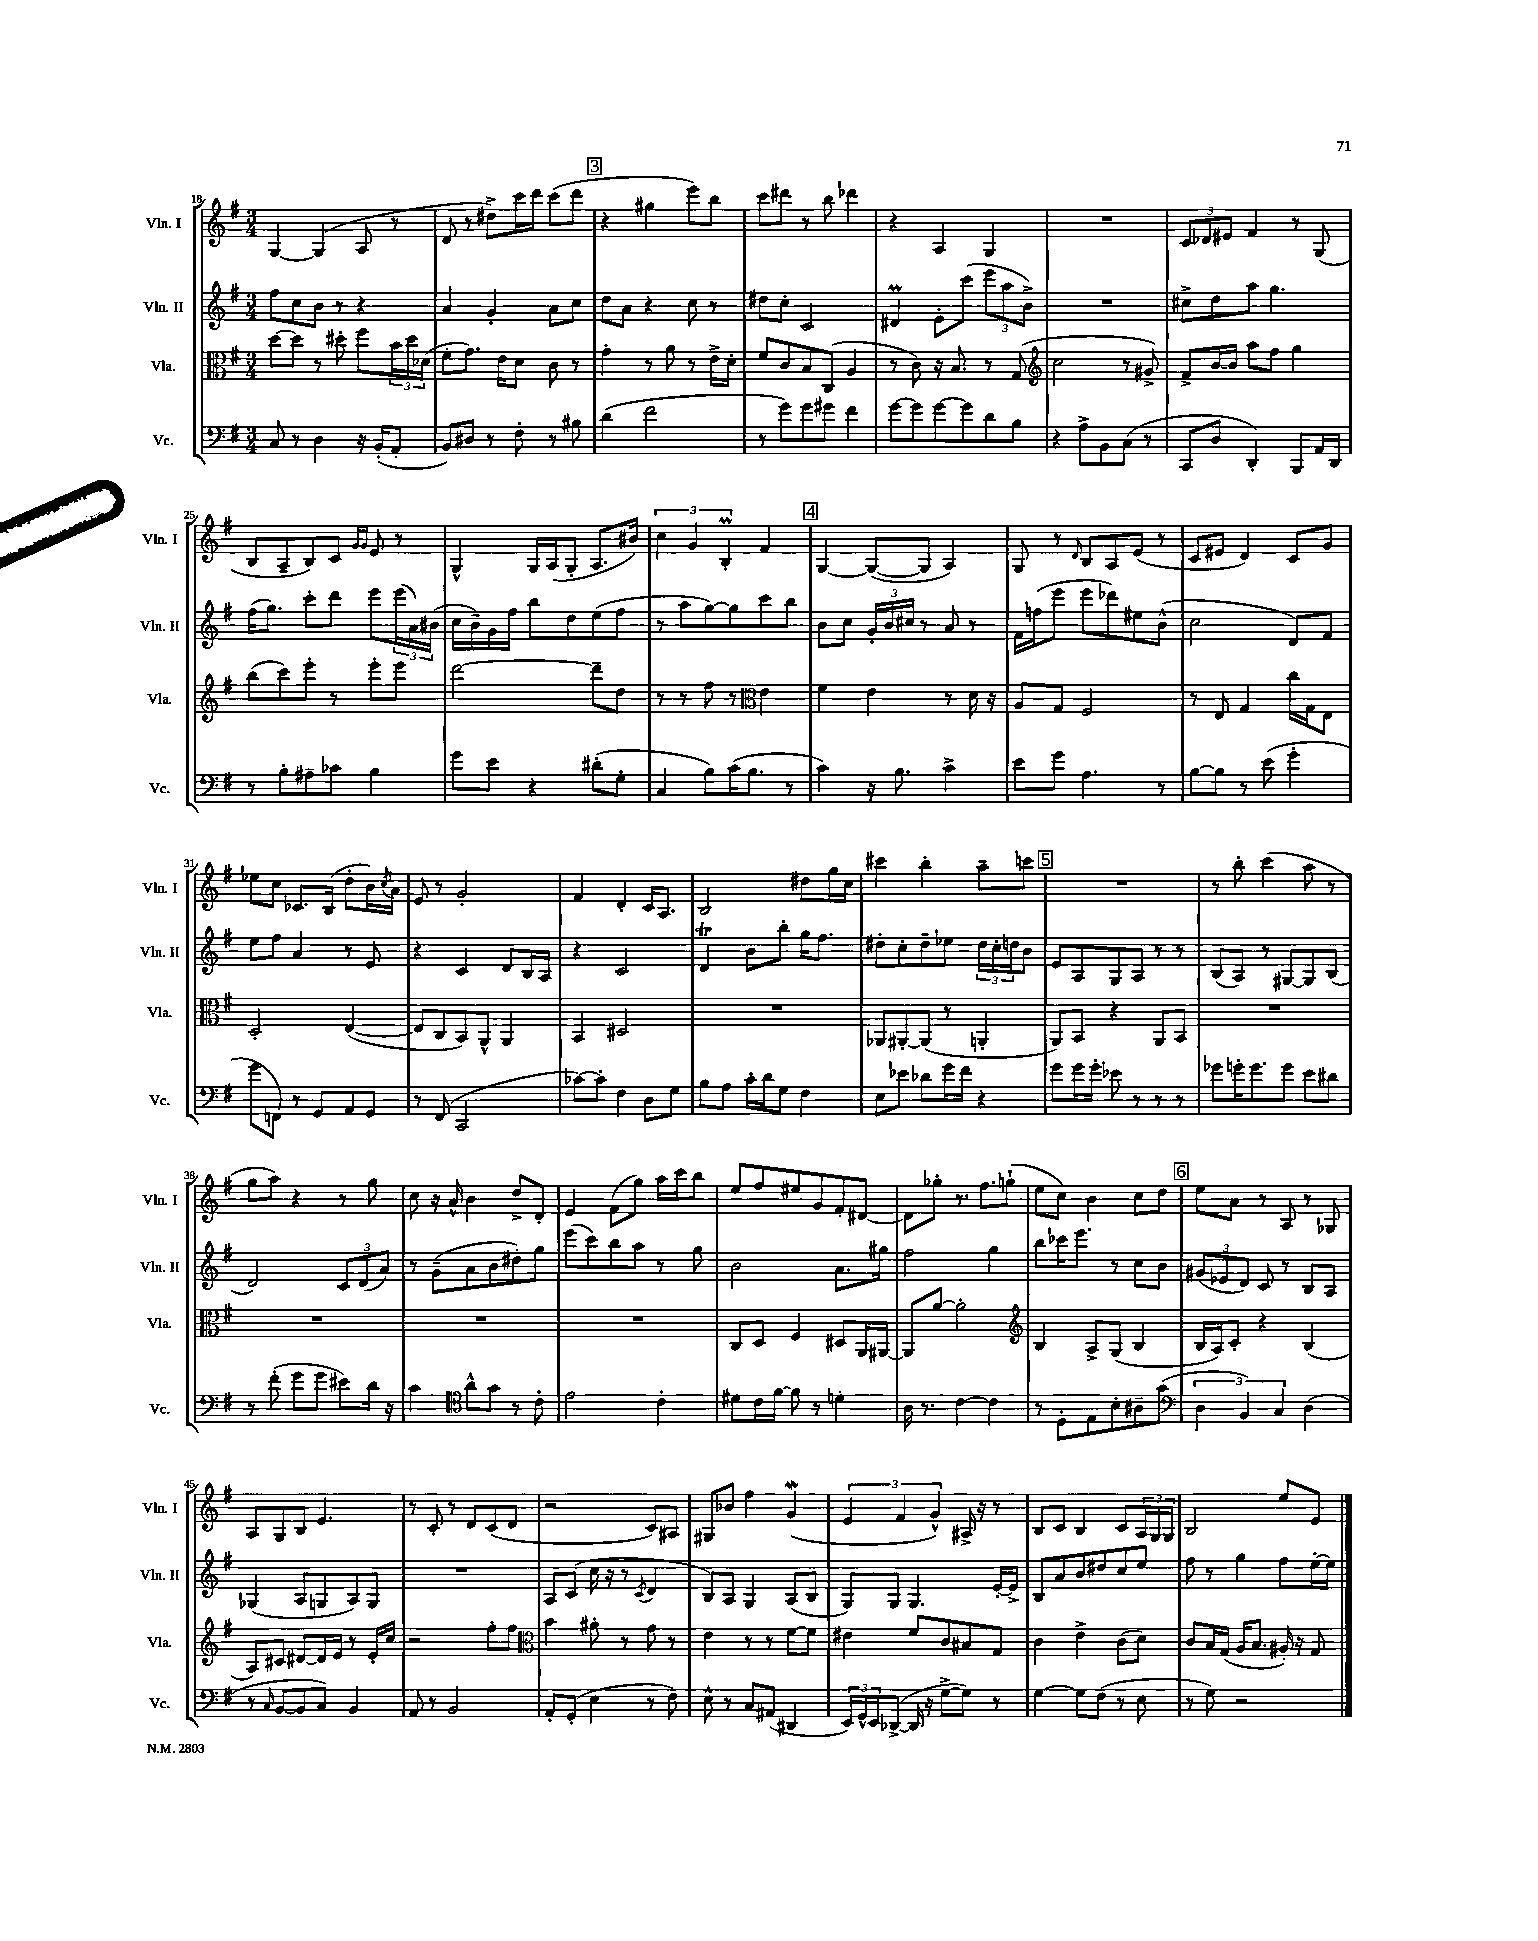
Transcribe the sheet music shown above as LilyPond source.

<<
\new StaffGroup <<
\new Staff = "s0" \with { instrumentName = "Vln. I" shortInstrumentName = "Vln. I" } {
    \clef treble \key g \major \numericTimeSignature \time 3/4
    g4~ g4( a8 r8 |
    d'8 r8 dis''8->) c'''16 d'''16 c'''8( d'''8 |
    \mark \markup { \box "3" } r4 gis''4 e'''8) b''8 |
    c'''8 dis'''8 r8 b''8 des'''4 |
    r4 a4 g4 |
    R2. |
    \tuplet 3/2 { c'8 des'8 eis'8 } fis'4 r8 g8( |
    b8 a8-- b8) c'8 \grace { g'16 g'16 } e'8 r8 |
    g4-^ g16 a16( g8-. a8. bis'16) |
    \tuplet 3/2 { c''4 g'4 b4-.\prall } fis'4 |
    \mark \markup { \box "4" } g4~ g8~( g8 a4) |
    g8 r8 \grace { d'16 } b8 a8 e'8( r8 |
    c'8 eis'8 d'4) c'8 g'8 |
    ees''8 c''8 ces'8. b16( d''8-. b'16) \acciaccatura { c''8 } a'16 |
    e'8 r8 g'2-. |
    fis'4 d'4-. c'16 a8. |
    b2 dis''8 g''16 c''16 |
    cis'''4 b''4-. a''8-- c'''8 |
    \mark \markup { \box "5" } R2. |
    r8 b''8-. c'''4( a''8 r8 |
    g''8 a''8) r4 r8 g''8 |
    c''8 r16 a'16-^ b'4 d''8-> d'8-. |
    e'4 fis'8( g''8) a''16 c'''16 b''8 |
    e''8 fis''8 eis''8 g'8 fis'8-. dis'8~ |
    dis'8 ges''8-. r8. fis''8. g''8-!( |
    e''8 c''8) b'4 c''8 d''8 |
    \mark \markup { \box "6" } e''8 a'8 r8 a8 r8 ges8 |
    a8 g8 b8 e'4. |
    r8 c'8-. r8 d'8 c'8( d'8 |
    r2 c'8) ais8 |
    gis8 bes'8 fis''4 g'4\mordent( |
    \tuplet 3/2 { e'4 fis'4 g'4-^) } ais16-> r16 r8 |
    b8 c'8 b4 c'8 \tuplet 3/2 { a16 g16 g16 } |
    b2 e''8 e'8 \bar "|." |
}
\new Staff = "s1" \with { instrumentName = "Vln. II" shortInstrumentName = "Vln. II" } {
    \clef treble \key g \major \numericTimeSignature \time 3/4
    fis''8 c''8 b'8 r8 r4 |
    a'4 g'4-. a'8 c''8 |
    \mark \markup { \box "3" } d''8 a'8 r4 c''8 r8 |
    dis''8 c''8-. c'2 |
    dis'4\prall e'8-. c'''8( \tuplet 3/2 { e'''8 a''8 b'8->) } |
    R2. |
    cis''8-> d''8 a''8 g''4. |
    fis''16( g''8.) c'''8-. d'''8 e'''8 \tuplet 3/2 { e'''16( a'16) bis'16( } |
    c''16 b'16--) g'16 fis''16 b''8 d''8 e''8( fis''8 |
    r8 a''8 g''8~) g''8 c'''8 b''8 |
    \mark \markup { \box "4" } b'8 c''8 \tuplet 3/2 { g'16-. b'16 cis''16 } r8 a'8 r8 |
    fis'16 f''16( e'''8 e'''8 des'''8) eis''8 b'8-^( |
    c''2 d'8) fis'8 |
    e''8 fis''8 a'4 r8 e'8 |
    r4 c'4 d'8 b16 a16 |
    r4 c'2 |
    d'4\trill b'8 b''8-. g''16 fis''8. |
    dis''8-. c''8-. dis''8-- ees''8 \tuplet 3/2 { dis''16 c''16-. d''16 } b'8 |
    \mark \markup { \box "5" } e'8 a8 g8 a8 r8 r8 |
    b8( a8) r8 gis8~ gis8 b8( |
    d'2) \tuplet 3/2 { c'8 d'8( a'8) } |
    r8 g'8--( a'8 b'8 dis''8-.) g''8 |
    e'''8( c'''8) b''8 a''8 r8 g''8 |
    b'2 a'8. gis''16 |
    fis''2 g''4 |
    b''8 ces'''16 e'''8. r8 c''8 b'8 |
    \mark \markup { \box "6" } \tuplet 3/2 { gis'8( ees'8 d'8) } c'8 r8 b8 a8 |
    ges4( a8 g8 a8) g8 |
    R2. |
    a8 c'8( c''16 r16 r8 \acciaccatura { c'8 } d'4 |
    b8) a8 g4 a8( b8 |
    g8) g8 g4. e'16~-. e'16-> |
    b8 a'8 b'8 dis''8 c''8 e''8 |
    fis''8 r8 g''4 fis''8 e''16~-. e''16 \bar "|." |
}
\new Staff = "s2" \with { instrumentName = "Vla." shortInstrumentName = "Vla." } {
    \clef alto \key g \major \numericTimeSignature \time 3/4
    d''8~ d''8 r8 dis''8-. fis''8 \tuplet 3/2 { b'16 dis''16 des'16( } |
    fis'8-. g'8.) e'16 d'8 c'8 r8 |
    \mark \markup { \box "3" } g'4-. r8 a'8 r8 e'16-> d'16-. |
    fis'8 c'8 b8 c8( a4 |
    r8 c'8) r16 b8. r8 g8( |
    \clef treble c''2 r8 gis'8->) |
    fis'8-> b'16~ b'16 a''8 fis''8 g''4 |
    b''8( c'''8) e'''8-. r8 e'''8-. e'''8 |
    d'''2~ d'''8-- d''8 |
    r8 r8 fis''8 r8 \clef alto e'4 |
    \mark \markup { \box "4" } fis'4 e'4 r8 d'16 r16 |
    a8 g8 fis2 |
    r8 e8 g4 c''16 g16 e8 |
    d2-. e4~( |
    e8 c8 b,8) a,8-^ a,4 |
    b,4 dis2 |
    R2. |
    aes,8 ais,8~-. ais,8( r8 a,4-. |
    \mark \markup { \box "5" } a,8) b,8 r4 a,8 b,8 |
    R2. |
    R2. |
    R2. |
    R2. |
    c8 d8 fis4 dis8 a,16 ais,16~ |
    ais,8 a'8~ a'2-. |
    \clef treble b4 a8-> g8( b4 |
    \mark \markup { \box "6" } b16 a16) c'8-. r4 b4( |
    a8) cis'8 dis'8~ dis'16 e'16 r8 e'16-. c''16 |
    r2 fis''8-. fis''8 |
    \clef alto b'4 ais'8-. r8 g'8 r8 |
    e'4 r8 r8 fis'8~ fis'8 |
    eis'4 fis'8 c'8 bis8 g8 |
    c'4 e'4-> c'8( d'8) |
    c'8 b16 g16( a16 b8. ais16-.) r16 g8 \bar "|." |
}
\new Staff = "s3" \with { instrumentName = "Vc." shortInstrumentName = "Vc." } {
    \clef bass \key g \major \numericTimeSignature \time 3/4
    c8 r8 d4 r16 b,16-.( a,8-. |
    b,8) dis8 r8 fis8-. r8 bis8 |
    \mark \markup { \box "3" } d'4( fis'2 |
    r8 g'8) g'8 gis'8 fis'4 |
    g'8~ g'8 g'8~ g'8 d'8 b8 |
    r4 a8-> b,8 c8( r8 |
    c,8 d8 d,4-.) b,,8 a,16 d,16 |
    r8 b8-. ais8-- ces'8 b4 |
    g'8 e'8 r4 dis'8-.( g8-. |
    c4 b8) c'16( b8. r8 |
    \mark \markup { \box "4" } c'4) r16 b8. c'4-> |
    e'8 g'8 a4. r8 |
    b8~ b8 r8 e'8( g'4-. |
    g'8 f,8) r8 g,8 a,8 g,8 |
    r8 fis,8( c,2 |
    ces'8~) ces'8-. fis4 d8 g8 |
    b8 a8 c'16-. d'16 g8 fis4 |
    e8 ees'8 des'8 g'16 fis'16 r4 |
    \mark \markup { \box "5" } g'8 g'16 g'16-. ees'8 r8 r8 r8 |
    ges'8 g'16-. g'8. g'8 e'8 dis'8 |
    r8 fis'8-.( g'8 g'8 eis'8) d'16 r16 |
    c'4 \clef tenor a'8-^ g'8 r8 c'8-. |
    e'2 c'4-. |
    dis'8 c'16 fis'16~ fis'8 r8 d'4-. |
    a16 r8. c'4~ c'4 |
    r8 d8-. e8 b8-. ais8-- g'8( |
    \mark \markup { \box "6" } \clef bass \tuplet 3/2 { d4 b,4) c4 } d4( |
    r8 \grace { c16 } b,8~ b,8 c8) b,4 |
    a,8 r8 b,2 |
    a,8-. g,8-.( e4 r8 fis8) |
    e8-^ r8 c8 ais,8( dis,4 |
    \tuplet 3/2 { e,16) g,16-^ e,16 } des,8~->( des,16 r16 g8~-> g8) r8 |
    g4~ g8 fis8( r8 e8 |
    r8 g8) r2 \bar "|." |
}
>>
>>
\layout { \context { \Score currentBarNumber = #18 } }
